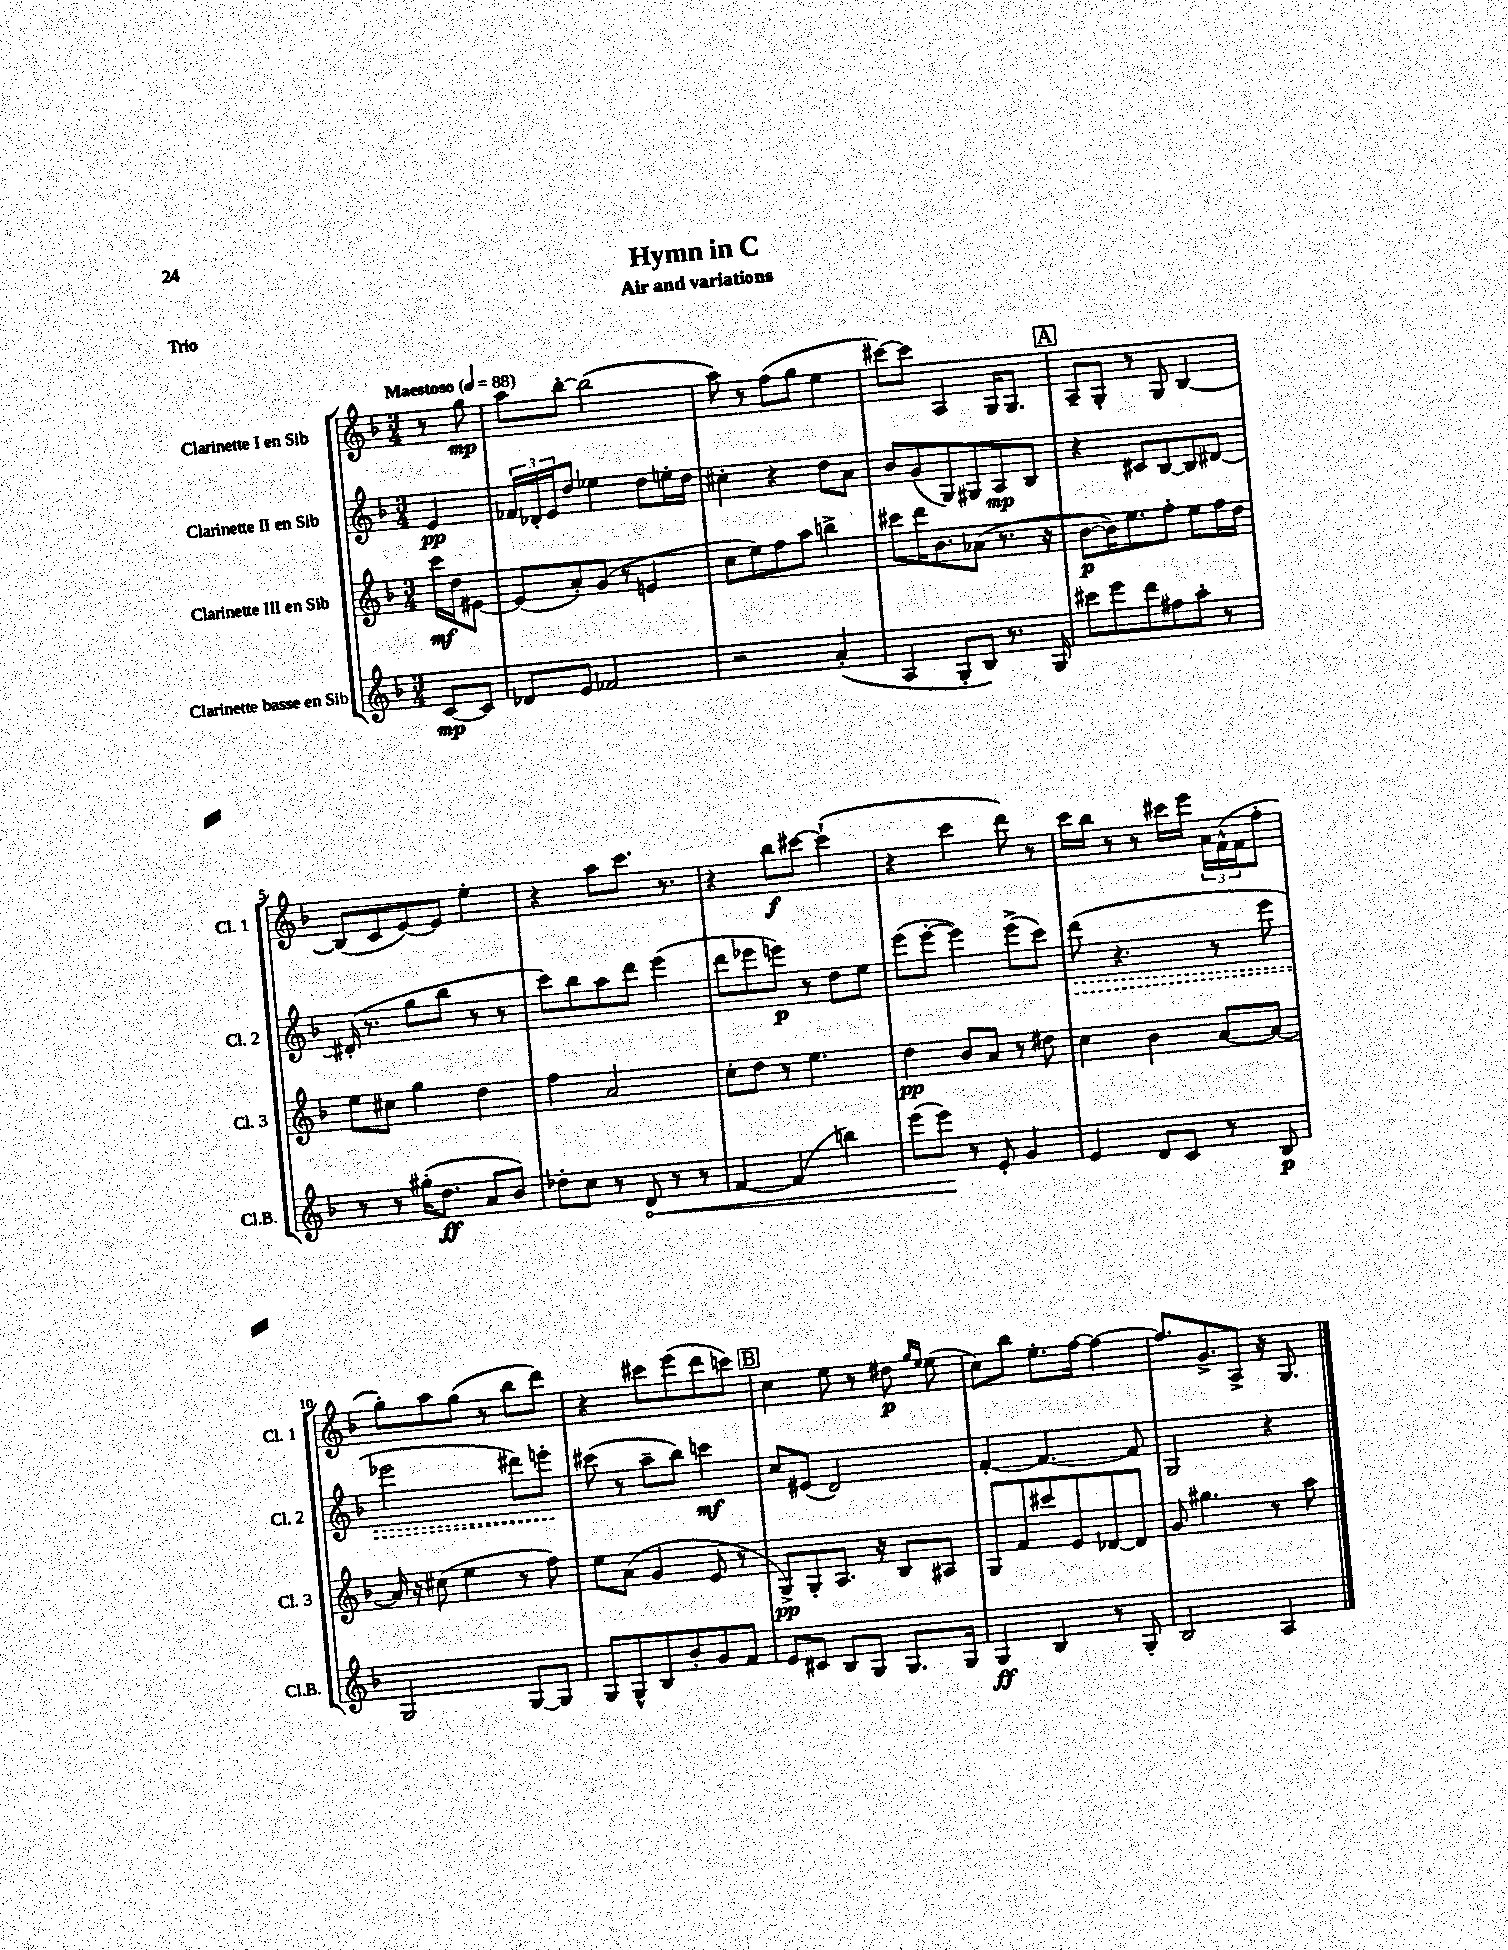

**kern	**kern	**kern	**kern
*staff4	*staff3	*staff2	*staff1
*clefG2	*clefG2	*clefG2	*clefG2
*k[b-]	*k[b-]	*k[b-]	*k[b-]
*M3/4	*M3/4	*M3/4	*M3/4
*MM88	*MM88	*MM88	*MM88
[8c/L	16ccc\LL	4e/	8r
.	16dd\J	.	.
8c/]J	[8e#\J	.	8gg\
=	=	=	=
8d-/L	(8e#/]L	24f-/LL	8aa\L
.	.	24d-'/	.
.	.	24e/J	.
8e/J	8a'/)	8dd/J	[8bb-'\J
2f-/	(8g/J	4ee-\	(2bb-\]
.	8r	.	.
.	4e/	8dd\L	.
.	.	16ee'\L	.
.	.	16dd\JJ	.
=	=	=	=
2r	8cc\L	4cc#'\	8aa\)
.	8ee\)	.	8r
.	8ff\	4r	(8ff\L
.	8aa\J	.	8gg\J
(4a'/	4bb^\	8dd\L	4ee\
.	.	8a\J	.
=	=	=	=
4A/	8ccc#\L	8b-/L	[8ccc#\L)
.	16ddd\K	(8g/	8ccc#\]J
.	8.b-\	.	.
8G'/L	.	8G/)	4A/
8B-/J)	(8a-\J	8G#/	.
8.r	8.r	8A/	16G/LK
.	.	.	8.G/J
.	.	8B-/J	.
16G/	16r	.	.
=	=	=	=
8ccc#\L	[8b-\L	4r	8A~/L
8eee\	16b-\]K)	.	8G'/J
.	8.ee\	.	.
8ddd\	.	8c#/L	8r
8ff#\	8ff'\J	[8B-/	8G/
8aa'\J	8ee\L	8B-/]	[4B-/
8r	16ff\L	[8d#/J	.
.	16dd\JJ	.	.
=	=	=	=
8r	8ee\L	(16d#'/]	(8B-/]L
.	.	8.r	.
8r	8cc#\J	.	8c/
(16gg#'\LK	4gg\	8gg\L	[8e/)
8.dd\J	.	.	.
.	.	8bb-\J	8e/]J
8a/L	4dd\	8r	4ee'\
8b-/J)	.	8r	.
=	=	=	=
8dd-'\L	4ff\	8ccc\L)	4r
8cc\J	.	8bb-\	.
8r	2a/	8aa\	8aa\L
8d/	.	8ddd\J	8.ccc\J
8r	.	(4eee\	.
.	.	.	8.r
8r	.	.	.
=	=	=	=
[4f/	8cc'\L	8ddd\L	4r
.	8dd\J	8eee-\	.
(4f/]	8r	8eee\J)	8bb-\L
.	4.ee\	8r	[8ccc#\J
4bb\)	.	8dd\L	(4ccc#`\]
.	.	8ee\J	.
=	=	=	=
(8eee\L	4dd\	(8eee\L	4r
8eee\J)	.	[8eee'\J	.
8r	8b-/L	4eee\])	4ccc\
8e'/	8a/J	.	.
4g/	8r	(8eee^\L	8ddd\)
.	8dd#\	8ccc\J)	8r
=	=	=	=
4e/	4cc\	(8ddd\	16ccc\LL
.	.	.	16bb-\JJ
.	.	4.r	8r
8d/L	4b-\	.	8r
8c/J	.	.	16ccc#\LL
.	.	.	16eee\JJ
8r	[8a/L	8r	24a\LL
.	.	.	(24f^^\
.	.	.	24f\J
8B-/	8a/_J	8eee\	8ff'\J
=	=	=	=
2G/	16a/]	2eee-\	8gg'\L)
.	16r	.	.
.	(8cc#\	.	8aa\
.	4ee\	.	(8gg\J
.	.	.	8r
[8G/L	8r	8ddd#\L)	8bb-\L
8G/]J	8ff\)	8eee'\J	8ddd\J)
=	=	=	=
8G/L	8ee\L	(8ccc#\	4r
8G^^/	(8a\J	8r	.
8B-/	4g/	8aa~\L	8ccc#\L
8b-'/	.	8bb-\J)	(8eee\
8g/	8e/	4ccc\	8ddd\
8f/J	8r	.	8ccc\J)
=	=	=	=
8e/L	8G^/L)	8cc/L	4cc\
8c#/J	8G'/	(8e#/J	.
8B-/L	8.A/J	2d/)	8ee\
8G/J	.	.	8r
.	16r	.	.
8.G/L	8B-/L	.	8dd#\
.	.	.	16qqgg/LL
.	.	.	16qqee/JJ
.	8A#/J	.	(8ee\
16G/Jk	.	.	.
=	=	=	=
4G/	8G/L	[4f'/	8cc\L)
.	8f/	.	8bb-\J
4B-/	8ccc#/	4.f/_	8.ee'\L
.	8e/	.	.
.	.	.	[16ff\Jk
8r	[8d-/	.	4ff\_
8G'/	8d-/]J	8f/]	.
=	=	=	=
2B-/	8g/	2G/	8.ff/]L
.	4.gg#\	.	.
.	.	.	8.g^/
.	.	.	8A^/J
4A/	8r	4r	16r
.	.	.	8.G/
.	8aa\	.	.
==	==	==	==
*-	*-	*-	*-
